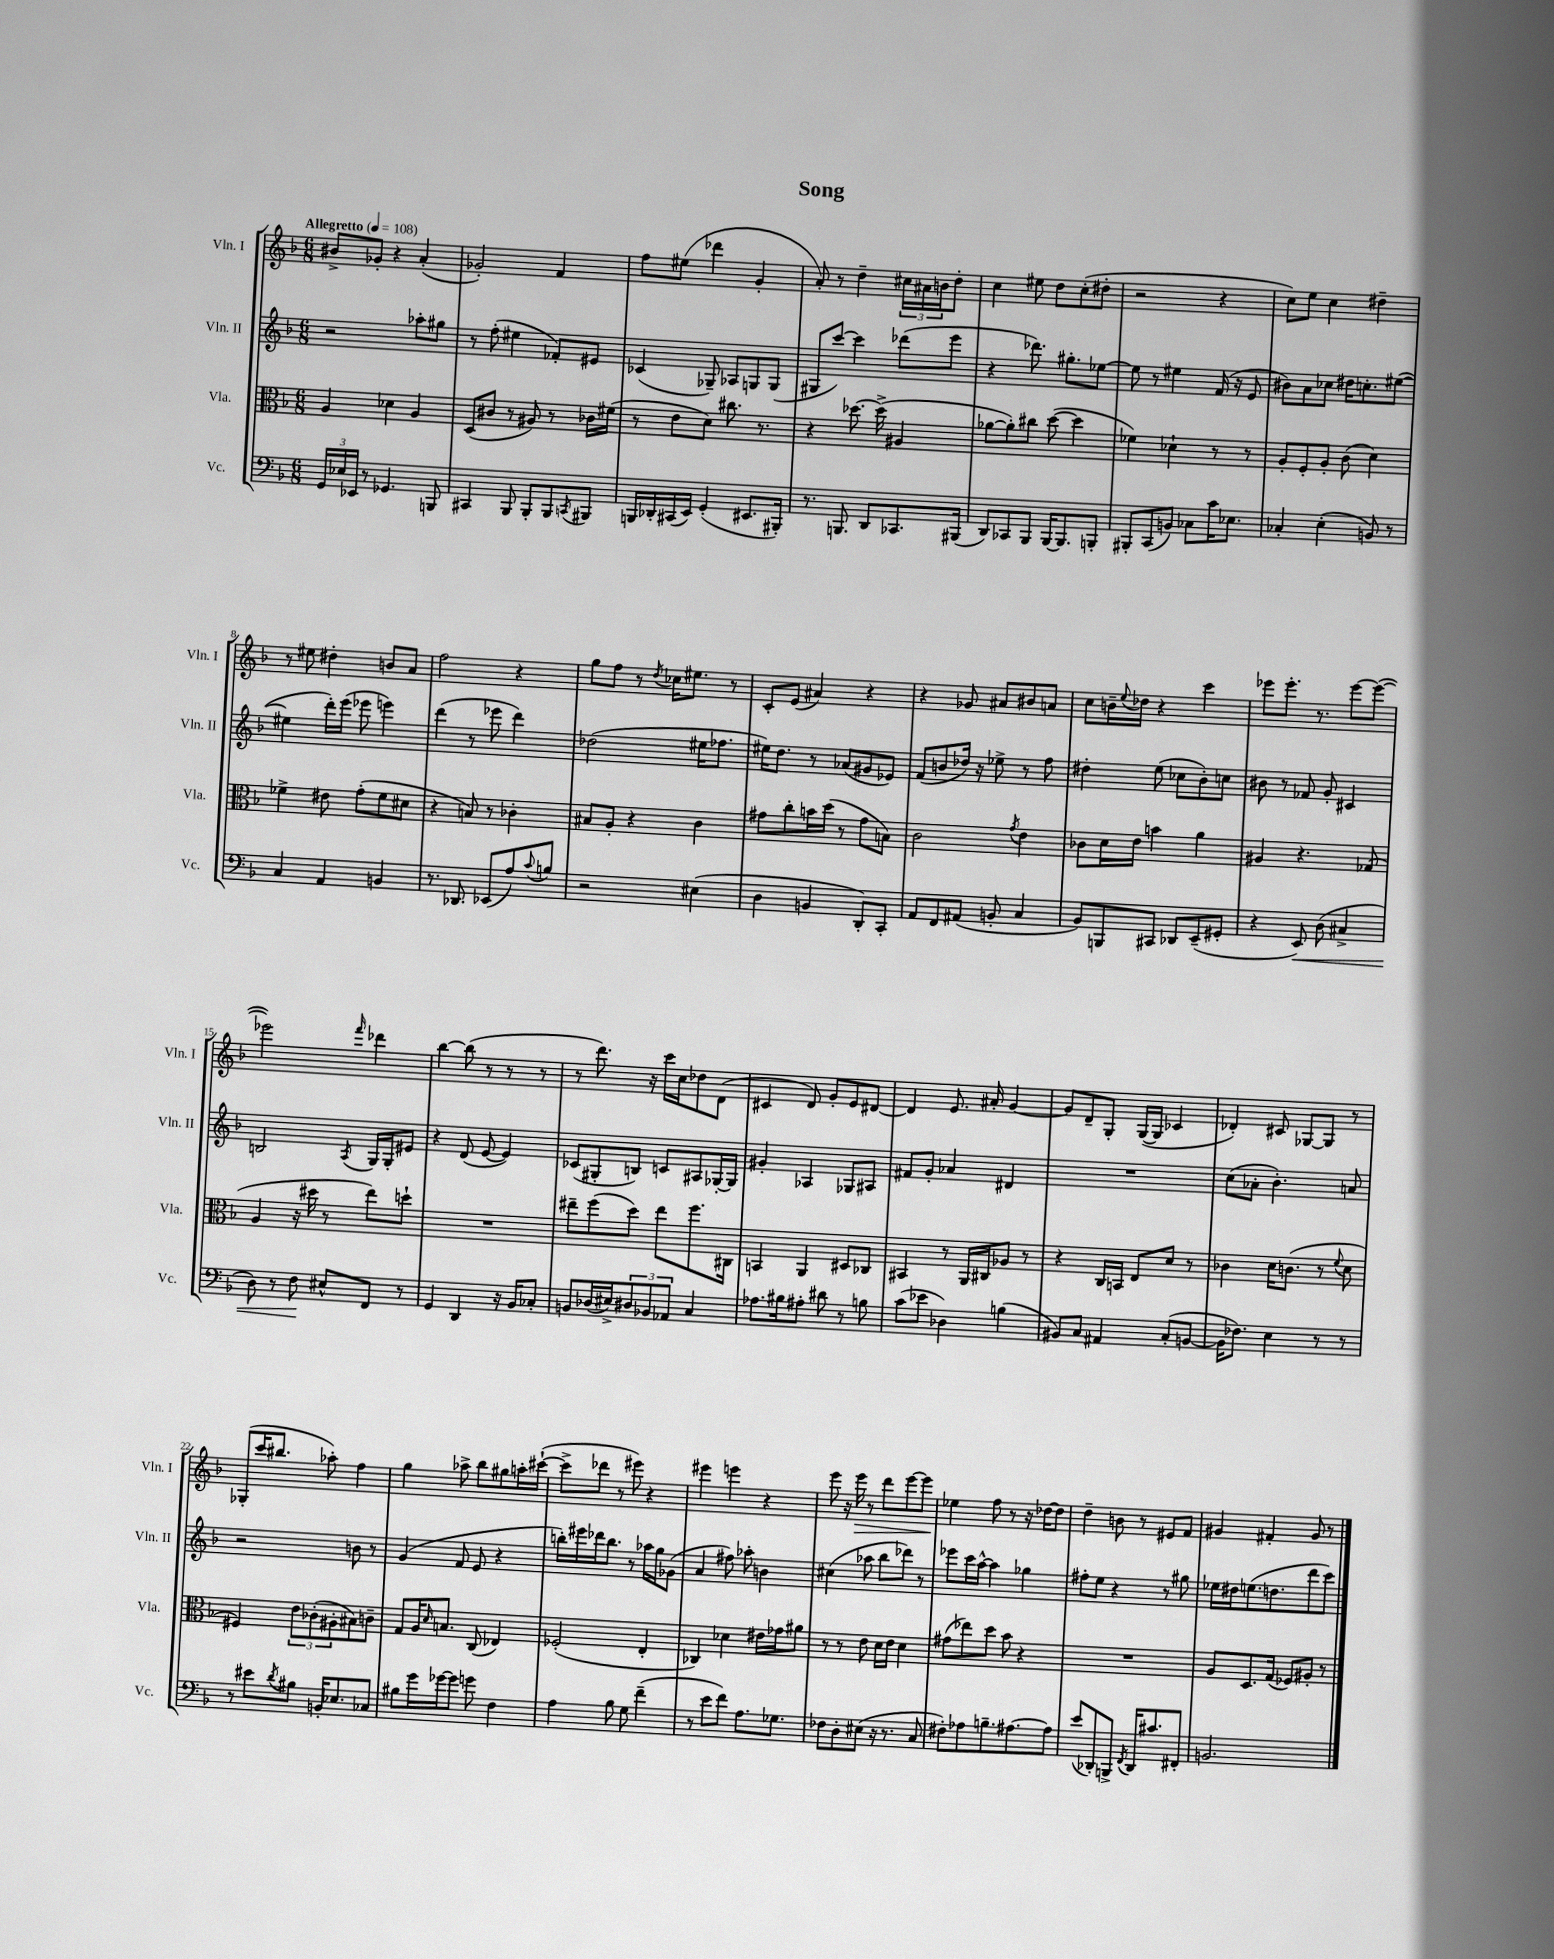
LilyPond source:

\header { title = "Song" }
<<
\new StaffGroup <<
\new Staff = "s0" \with { instrumentName = "Vln. I" shortInstrumentName = "Vln. I" } {
    \clef treble \key f \major \numericTimeSignature \time 6/8 \tempo "Allegretto" 4 = 108
    bis'8-> ges'8-. r4 a'4-.( |
    ges'2-.) f'4 |
    f''8 eis''8( des'''4 g'4-. |
    a'8-.) r8 d''4-- \tuplet 3/2 { cis''16 ais'16 b'16 } d''8-. |
    c''4 eis''8 d''8 c''8-.( dis''8-. |
    r2 r4 |
    c''8) e''8 c''4 dis''4-- |
    r8 eis''8 dis''4-. b'8 a'8 |
    f''2 r4 |
    g''8 f''8 r8 \acciaccatura { d''8 } ces''16 eis''8. r8 |
    c'8-. e'8( ais'4) r4 |
    r4 ges'8 ais'8 bis'8 a'8 |
    c''8 b'16-- \appoggiatura { e''8 } des''16 r4 c'''4 |
    ees'''8 ees'''8.-. r8. ees'''8~ ees'''8~( |
    ees'''2) \grace { f'''16 } des'''4 |
    bes''4~ bes''8( r8 r8 r8 |
    r8 d'''8.) r16 c'''16 c''16 des''8 d'8( |
    cis'4 d'8) g'8-. e'8 dis'8~ |
    dis'4 e'8. ais'16-. g'4~ |
    g'8 d'8-- g8-. g16~( g16 ces'4 |
    des'4-.) cis'8 ges8~ ges8 r8 |
    ges8-.( c'''16 bis''8. aes''8-.) f''4 |
    g''4 aes''8-> bes''8 gis''8 a''16-. cis'''16~-!( |
    cis'''8-> des'''8 r8 eis'''8) r4 |
    eis'''4 e'''4 r4 |
    e'''8 r16 e'''16\> r8 d'''8 e'''8~ e'''8 |
    ees''4\! f''8 r8 r16 des''16~ des''8 |
    d''4-- b'8 r8 eis'8 f'8 |
    gis'4 fis'4-. gis'8 r8 \bar "|." |
}
\new Staff = "s1" \with { instrumentName = "Vln. II" shortInstrumentName = "Vln. II" } {
    \clef treble \key f \major \numericTimeSignature \time 6/8
    r2 aes''8-. gis''8 |
    r8 f''8-.( eis''4 fes'8-.) eis'8 |
    ces'4( ges8--) aes8 g8 g8( |
    gis8 c'''8~) c'''4 des'''8( e'''8 |
    r4 des'''8.) gis''8.-. ees''8~ |
    ees''8 r8 eis''4 f'16( r16 e'8 |
    bis'8) a'8 ces''8 dis''16 c''8.-. eis''8~( |
    eis''4 d'''16-.) e'''16( ees'''8 e'''4) |
    d'''4( r8 ees'''8 d'''4) |
    des''2( eis''16 fes''8. |
    eis''16) d''8. r8 aes'8( gis'8 ees'8) |
    f'8( b'8 des''16) r16 ees''8-> r8 f''8 |
    dis''4-. e''8( ces''8 bes'8-.) c''8 |
    bis'8 r8 fes'8 g'8-. cis'4 |
    b2 \acciaccatura { a8 } g16 g16-. eis'8 |
    r4 d'8( e'8~ e'4) |
    ces'8( gis8-. b8) c'8 ais8 ges16~-. ges16 |
    gis'4-. aes4 ges8 ais8 |
    fis'8 g'8-. aes'4 dis'4 |
    R2. |
    c''8( aes'8-. bes'4.-.) a'8 |
    r2 b'8 r8 |
    g'4( f'8 e'8 r4 |
    b''16-.) eis'''16 des'''16 b''8. r8 aes''16 g''16 ges'8( |
    a'4 fis''8) aes''8-. b'4 |
    cis''4( aes''8 bes''8 des'''8) r8 |
    ees'''8 c'''16 a''16~-^ a''4 ges''4 |
    fis''8-. e''8 r4 r8 gis''8 |
    ees''16 dis''16 e''8.( d''8. d'''8 c'''8) \bar "|." |
}
\new Staff = "s2" \with { instrumentName = "Vla." shortInstrumentName = "Vla." } {
    \clef alto \key f \major \numericTimeSignature \time 6/8
    a4 des'4 a4 |
    d8( cis'8 r8 ais8) r8 ces'16 fis'16( |
    r8 e'8 d'8) cis''8. r8. |
    r4 des''8.~ des''16->( ais4 |
    aes'8~ aes'8-.) cis''8 d''8~( d''4 |
    fes'4) des'4-! r8 r8 |
    a8-. f8-. a8-. c'8( d'4) |
    fes'4-> eis'8 g'8-.( fes'8 dis'8 |
    r4 b8) r8 ces'4-. |
    bis8 a8-. r4 c'4 |
    gis'8 c''8-. b'16 d''16( r8 gis'8 b8) |
    c'2 \acciaccatura { g'8 } e'4 |
    ces'8 d'16 e'16 b'4 a'4 |
    ais4 r4. ges8( |
    a4 r16 dis''16 r8 e''8) d''8-! |
    R2. |
    eis''8-- f''8( d''8) eis''8 f''8. cis16 |
    b,4 a,4 dis8 ces8 |
    bis,4 r8 a,16 cis16 aes8 r8 |
    r4 c16 b,16 e8 d'8 r8 |
    ces'4 d'16 c'8.( r8 \appoggiatura { f'8 } d'8 |
    fis4) \tuplet 3/2 { e'8 ces'8-.( ais8-. } bis8) c'8-- |
    g8 a16 \grace { d'16 } b8. c8( ees4) |
    fes2-.( e4-. |
    ces4) des'4 eis'16 ges'16 ais'8 |
    r8 r8 e'8 d'16 e'16 d'4 |
    gis'8( ees''8) d''8 bes'8 r4 |
    R2. |
    a8 d8. g16( fes8) ais8-. r8 \bar "|." |
}
\new Staff = "s3" \with { instrumentName = "Vc." shortInstrumentName = "Vc." } {
    \clef bass \key f \major \numericTimeSignature \time 6/8
    \tuplet 3/2 { g,16 ees16 ees,16 } r8 ges,4. b,,8 |
    cis,4 bes,,8 bes,,8-. bes,,8 \acciaccatura { c,8 } bis,,8 |
    b,,16 des,16-. cis,16( e,16) g,4-.( eis,8. bis,,16-.) |
    r8. b,,8. d,8 ces,8. bis,,16( |
    d,8) ces,8 bes,,8 bes,,16~ bes,,8. b,,8-. |
    bis,,8-. c,8( b,8) ces8 c'16 ees8. |
    ces4-. e4-.( b,8) r8 |
    c4 a,4 b,4 |
    r8. des,8. ees,8( a8) \appoggiatura { c'8 } b8 |
    r2 eis4( |
    d4 b,4 d,8-.) c,8-. |
    a,8 f,8 ais,8( b,8-. c4 |
    bes,8) b,,8 cis,8 des,8 e,8--( gis,8-. |
    r4 e,8\<) d8( cis4-> |
    d8) r8 f8\! eis8-^ f,8 r8 |
    g,4 d,4 r16 bes,16 ces8-. |
    b,8 des16( eis16->) \tuplet 3/2 { dis8 bes,8 aes,8 } c4 |
    aes8. bis16 ais8-. dis'8 r8 b8 |
    c'8( ees'8 des4) b4( |
    bis,8) c8 ais,4 c8-.( b,8~ |
    b,16 fes8.) e4 r8 r8 |
    r8 eis'8 \acciaccatura { d'8 } bis8 b,16-. ees8. ces8 |
    bis8 g'16 ges'16~ ges'8 g'8 f4 |
    a4 bes8 g8 f'4--( |
    r8 e'8 f'8) a8. ges8. |
    fes8 d8-. eis8( r16 r8. c8 |
    fis8-.) aes8 b8.-- ais8.~ ais8 |
    e'8( des,8-.) b,,8-> \acciaccatura { f,8 } des,16 cis'8. fis,8-. |
    b,2. \bar "|." |
}
>>
>>
